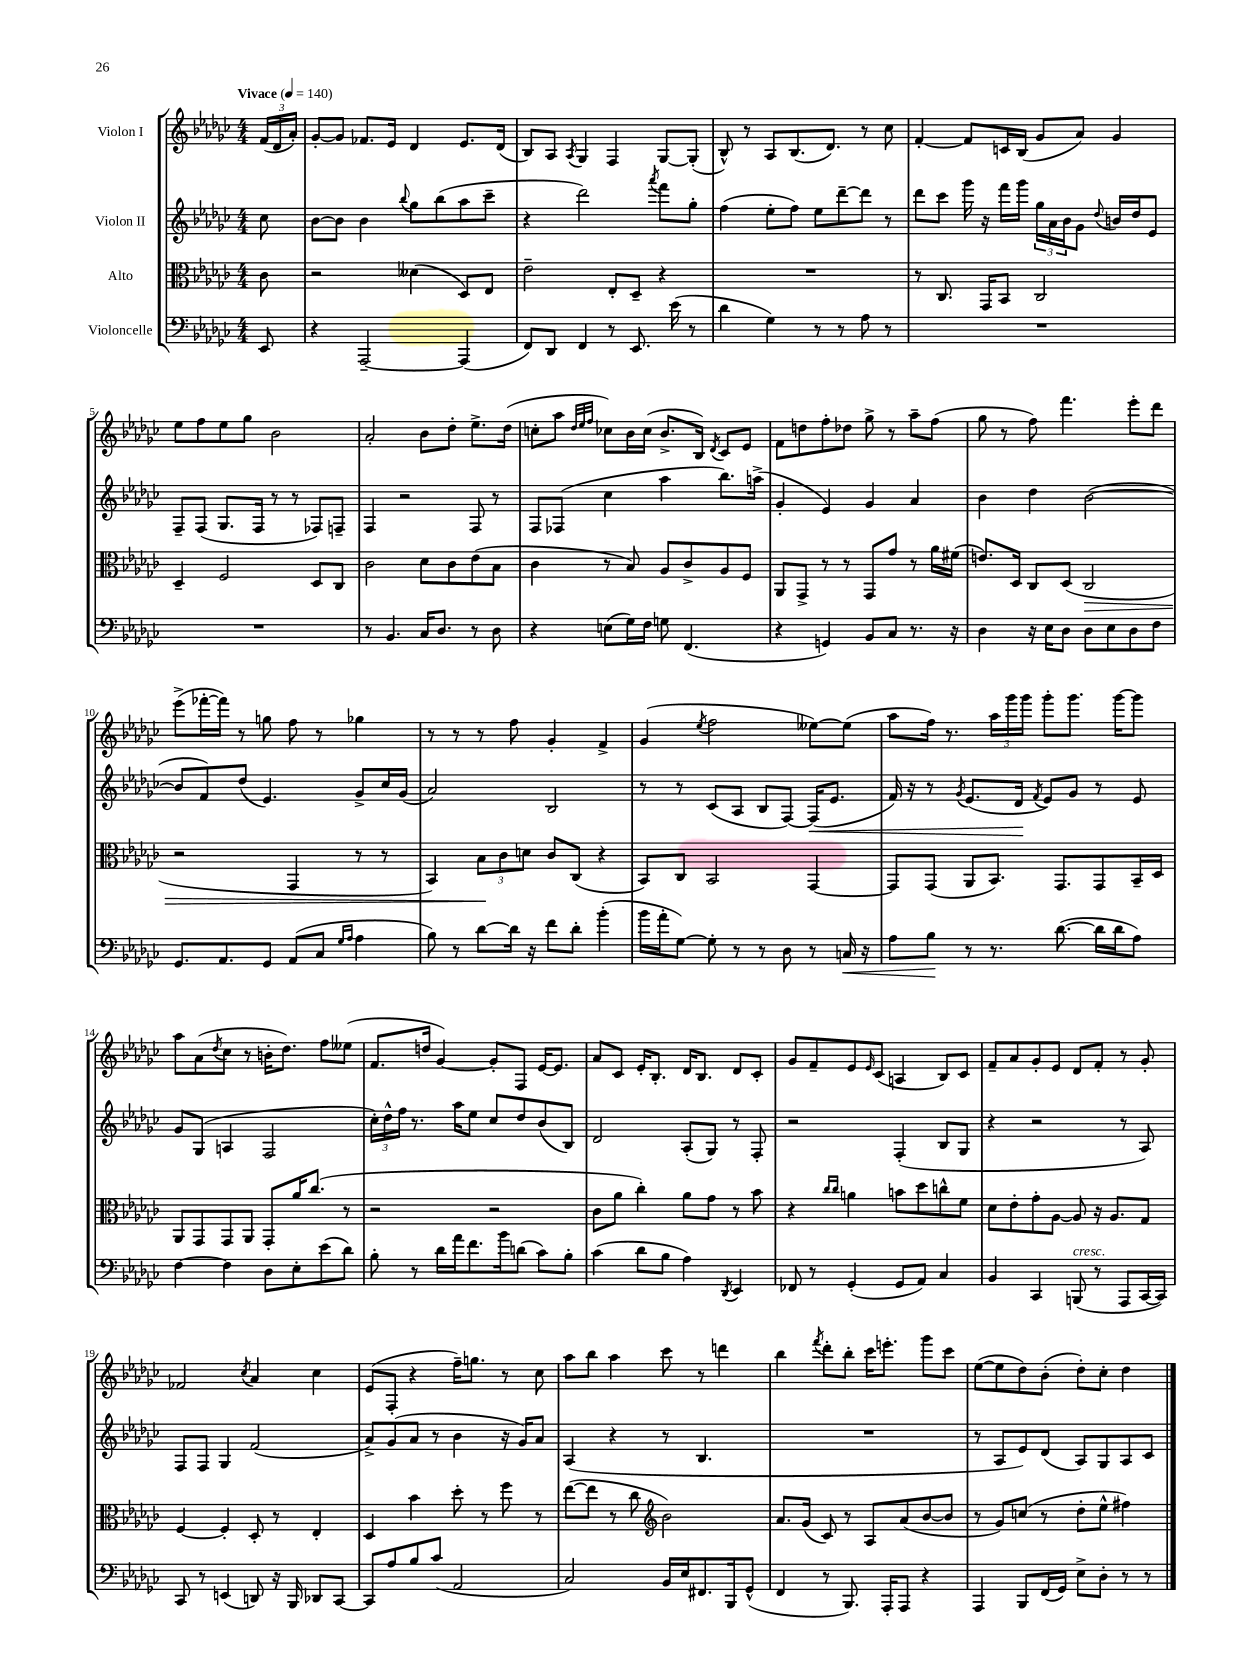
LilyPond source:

<<
\new StaffGroup <<
\new Staff = "s0" \with { instrumentName = "Violon I" } {
    \clef treble \key ges \major \numericTimeSignature \time 4/4 \partial 8 \tempo "Vivace" 4 = 140
    \tuplet 3/2 { f'16( des'16 aes'16-.) } |
    ges'8~-. ges'8 fes'8. ees'16 des'4 ees'8. des'16( |
    bes8) aes8 \acciaccatura { aes8 } ges4 f4 ges8~ ges8-.( |
    bes8-^) r8 aes8 bes8.( des'8.) r8 ces''8 |
    f'4~-. f'8 c'16 bes16( ges'8 aes'8) ges'4 |
    ees''8 f''8 ees''8 ges''8 bes'2 |
    aes'2-. bes'8 des''8-. ees''8.-> des''16( |
    c''8-. aes''8 \grace { des''32 ees''32 f''32 } ces''8) bes'16 ces''16( bes'8.-> bes16) \acciaccatura { des'8 } ces'8 ees'8 |
    f'8 d''8 f''8-. des''8 ges''8-> r8 aes''8-- f''8( |
    ges''8 r8 f''8) f'''4. ees'''8-. des'''8 |
    ees'''8->( fes'''16~-. fes'''16) r8 g''8 f''8 r8 ges''4 |
    r8 r8 r8 f''8 ges'4-. f'4-> |
    ges'4( \acciaccatura { ees''8 } f''2 eeses''8~) eeses''8( |
    aes''8 f''16) r8. \tuplet 3/2 { aes''16 ges'''16 ges'''16 } ges'''8-. ges'''8. ges'''16~ ges'''8 |
    aes''8 aes'8( \acciaccatura { des''8 } ces''8 r8 b'16-. des''8.) f''8 eeses''8( |
    f'8. d''16 ges'4~) ges'8-. f8 ees'16~ ees'8. |
    aes'8 ces'8 ees'16-. bes8.-. des'16 bes8. des'8 ces'8-. |
    ges'8 f'8-- ees'8 \grace { ees'16 } ces'8( a4 bes8) ces'8 |
    f'8-- aes'8 ges'8-. ees'8 des'8 f'8-. r8 ges'8-. |
    fes'2 \acciaccatura { ces''8 } aes'4 ces''4 |
    ees'8( f8-. r4 f''16--) g''8. r8 ces''8 |
    aes''8 bes''8 aes''4 ces'''8 r8 d'''4 |
    bes''4 \acciaccatura { f'''8 } des'''8-. bes''8-. ces'''16 e'''8.-. ges'''8 ces'''8 |
    ees''8~( ees''8 des''8) bes'8-.( des''8-.) ces''8-. des''4 \bar "|." |
}
\new Staff = "s1" \with { instrumentName = "Violon II" } {
    \clef treble \key ges \major \numericTimeSignature \time 4/4 \partial 8
    ces''8 |
    bes'8~ bes'8 bes'4 \appoggiatura { bes''8 } ges''8 bes''8( aes''8 ces'''8-- |
    r4 des'''2) \acciaccatura { aes'''8 } f'''8 ges''8-. |
    f''4( ees''8-. f''8) ees''8 des'''8~-- des'''8 r8 |
    des'''8 ces'''8 ges'''16 r16 f'''16 ges'''16 \tuplet 3/2 { ges''16 aes'16 bes'16 } ges'8 \appoggiatura { des''8 } b'16 des''16 ees'8 |
    f8-- f8( ges8. f16 r8 r8 fes8) f8-- |
    f4 r2 f8 r8 |
    f8 fes8( ces''4 aes''4 bes''8.) a''16->( |
    ges'4-. ees'4) ges'4 aes'4 |
    bes'4 des''4 bes'2~( |
    bes'8 f'8) des''8( ees'4.) ges'8-> ces''16 ges'16( |
    aes'2) bes2 |
    r8 r8 ces'8( aes8 bes8 f8~) f16\<( ees'8. |
    f'16) r16 r8 \acciaccatura { ges'8 } ees'8.( des'16\! \acciaccatura { f'8 } ees'8) ges'8 r8 ees'8 |
    ges'8 ges8( a4 f2 |
    \tuplet 3/2 { ces''16-.) des''16-^ f''16 } r8. aes''16 ees''8 ces''8 des''8 bes'8( bes8) |
    des'2 aes8-.( ges8) r8 f8-. |
    r2 f4-.( bes8 ges8 |
    r4 r2 r8 aes8) |
    f8 f8 ges4 f'2( |
    aes'8->) ges'8( aes'8 r8 bes'4 r16 ges'16) aes'8 |
    aes4( r4 r8 bes4. |
    R1 |
    r8 aes8 ees'8) des'8( aes8) ges8 aes8 ces'8 \bar "|." |
}
\new Staff = "s2" \with { instrumentName = "Alto" } {
    \clef alto \key ges \major \numericTimeSignature \time 4/4 \partial 8
    ces'8 |
    r2 deses'4( des8) ees8 |
    ees'2-- ees8-. des8-- r4 |
    R1 |
    r8 ces8. ges,16 bes,8 ces2 |
    des4-- f2 des8 ces8 |
    ces'2 des'8 ces'8 ees'8( bes8 |
    ces'4 r8 bes8) aes8 ces'8-> aes8 f8 |
    aes,8 ges,8-> r8 r8 ges,8 ges'8 r8 aes'16 fis'16( |
    e'8.) des16 ces8 des8( ces2\> |
    r2 ges,4 r8 r8 |
    bes,4) \tuplet 3/2 { bes8\! ces'8 d'8 } ces'8 ces8( r4 |
    bes,8) ces8 bes,2 ges,4~ |
    ges,8 ges,8( aes,8 bes,8.) ges,8. ges,8 bes,16-- des16 |
    aes,8 ges,8 ges,8 aes,8 ges,8-. aes'16 ces''8.( r8 |
    r2 r2 |
    ces'8 aes'8 ces''4-.) aes'8 ges'8 r8 bes'8 |
    r4 \grace { ces''16 ces''16 } a'4 b'8 des''8 c''8-^ f'8 |
    des'8 ees'8-. ges'8-. aes8~ aes8 r16 aes8. ges8 |
    f4~ f4-. des8-. r8 ees4-. |
    des4 bes'4 des''8-. r8 f''8 r8 |
    ees''8~( ees''8 r8 ces''8 \clef treble bes'2) |
    aes'8. ges'16( ces'8) r8 aes8 aes'8( bes'8~ bes'8 |
    r8 ges'8) c''8( r8 des''8-. ees''8-^ fis''4) \bar "|." |
}
\new Staff = "s3" \with { instrumentName = "Violoncelle" } {
    \clef bass \key ges \major \numericTimeSignature \time 4/4 \partial 8
    ees,8 |
    r4 aes,,2~-- aes,,4( |
    f,8) des,8 f,4 r8 ees,8. ees'16( r8 |
    des'4 ges4) r8 r8 aes8 r8 |
    R1 |
    R1 |
    r8 bes,4. ces16 des8. r8 des8 |
    r4 e8( ges16) f16 g8 f,4.( |
    r4 g,4) bes,8 ces8 r8. r16 |
    des4 r16 ees16 des8 des8 ees8 des8 f8 |
    ges,8. aes,8. ges,8 aes,8( ces8 \grace { ges16 aes16 } aes4 |
    bes8) r8 des'8~ des'16 r16 f'8 des'8-. bes'4-.( |
    bes'16 aes'16-. ges8~) ges8-. r8 r8 des8 r8 c16\< r16 |
    aes8 bes8\! r8 r8. des'8.~( des'16 des'16 aes8) |
    f4~ f4 des8 ees8-. ees'8( des'8) |
    bes8-. r8 des'16 aes'16 f'8. bes'16 d'8( ces'8) bes8-. |
    ces'4( des'8 bes8 aes4) \acciaccatura { des,8 } ees,4 |
    fes,8 r8 ges,4-.( ges,8 aes,8) ces4 |
    bes,4 ces,4 b,,8^\markup { \italic "cresc." }( r8 aes,,8 ces,16~ ces,16) |
    ces,8 r8 e,4( d,8) r16 bes,,16 des,8 ces,8~ |
    ces,8 aes8 bes8 ces'8( aes,2 |
    ces2) bes,16 ees16 fis,8. bes,,16 ges,8-^( |
    f,4 r8 bes,,8.) aes,,16-. aes,,8 r4 |
    aes,,4 bes,,8 f,16( ges,16) ees8-> des8-. r8 r8 \bar "|." |
}
>>
>>
